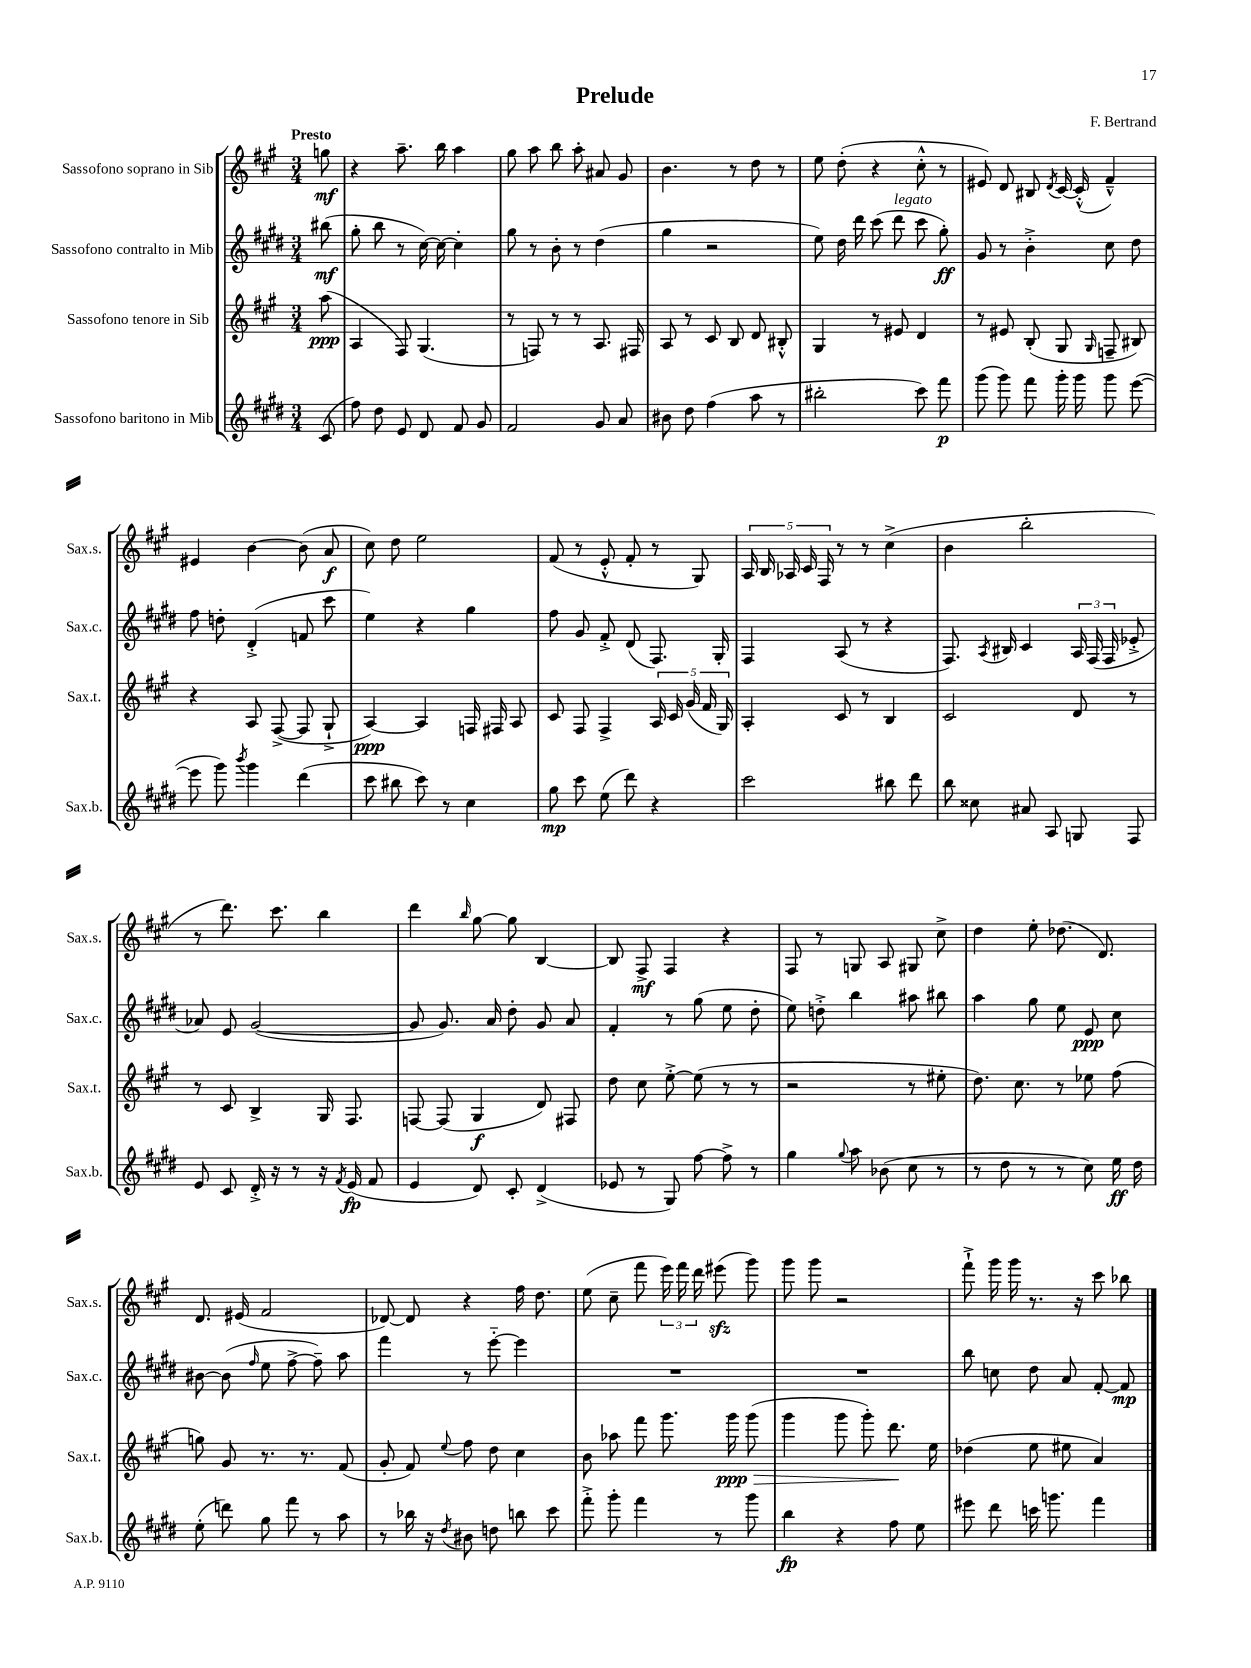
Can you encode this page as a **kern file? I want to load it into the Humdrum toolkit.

**kern	**dynam	**kern	**dynam	**kern	**dynam	**kern	**dynam
*part4	*part4	*part3	*part3	*part2	*part2	*part1	*part1
*staff4	*staff4	*staff3	*staff3	*staff2	*staff2	*staff1	*staff1
*I"Sassofono baritono in Mib	*	*I"Sassofono tenore in Sib	*	*I"Sassofono contralto in Mib	*	*I"Sassofono soprano in Sib	*
*I'Sax.b.	*	*I'Sax.t.	*	*I'Sax.c.	*	*I'Sax.s.	*
*clefG2	*	*clefG2	*	*clefG2	*	*clefG2	*
*k[f#c#g#d#]	*	*k[f#c#g#]	*	*k[f#c#g#d#]	*	*k[f#c#g#]	*
*M3/4	*	*M3/4	*	*M3/4	*	*M3/4	*
=	=	=	=	=	=	=	=
!	!	!	!	!	!	!LO:TX:a:B:t=Presto	!
(8c#/	.	(8aa\	ppp	(8bb#X\	mf	8ggn\	mf
=1	=1	=1	=1	=1	=1	=1	=1
8ff#\)	.	4A/	.	8gg#'\	.	4r	.
8dd#\	.	.	.	8bb\	.	.	.
8e/	.	8F#/)	.	8r	.	8.aa~\	.
8d#/	.	(4.G#/	.	[16cc#\)	.	.	.
.	.	.	.	16cc#\_	.	16bb\	.
8f#/	.	.	.	4cc#'\]	.	4aa\	.
8g#/	.	.	.	.	.	.	.
=2	=2	=2	=2	=2	=2	=2	=2
2f#/	.	8r	.	8gg#\	.	8gg#\	.
.	.	8Fn/)	.	8r	.	8aa\	.
.	.	8r	.	8b'\	.	8bb\	.
.	.	8r	.	8r	.	8aa'\	.
8g#/	.	8.A/	.	(4dd#\	.	8a#X/	.
8a/	.	.	.	.	.	8g#/	.
.	.	16F#X/	.	.	.	.	.
=3	=3	=3	=3	=3	=3	=3	=3
8b#X\	.	8A/	.	4gg#\	.	4.b\	.
8dd#\	.	8r	.	.	.	.	.
(4ff#\	.	8c#/	.	2r	.	.	.
.	.	8B/	.	.	.	8r	.
8aa\	.	8d/	.	.	.	8dd\	.
8r	.	8B#X'^^/	.	.	.	8r	.
=4	=4	=4	=4	=4	=4	=4	=4
2bb#X'\	.	4G#/	.	8ee\)	.	8ee\	.
.	.	.	.	16dd#\	.	(8dd'\	.
.	.	.	.	16ddd#\	.	.	.
.	.	8r	.	(8ccc#\	.	4r	.
!	!	!	!	!LO:TX:a:i:t=legato	!	!	!
.	.	8e#X/	.	8ddd#\	.	.	.
8ccc#\)	.	4d/	.	8ccc#\	.	8cc#'^^\	.
8fff#\	p	.	.	8gg#'\)	ff	8r	.
=5	=5	=5	=5	=5	=5	=5	=5
(8ggg#\	.	8r	.	8g#/	.	8e#X/)	.
8ggg#\)	.	8e#X/	.	8r	.	8d/	.
8fff#\	.	(8B'/	.	4b'^\	.	8B#X/	.
.	.	.	.	.	.	8qd/	.
16ggg#'\	.	8G#/	.	.	.	[16c#/	.
16ggg#\	.	.	.	.	.	(16c#'^^/]	.
.	.	16qqG#/	.	.	.	.	.
8ggg#\	.	8Fn~/	.	8cc#\	.	4f#~^^/)	.
([8eee\	.	8B#X/)	.	8dd#\	.	.	.
!!LO:LB:g=z
=6	=6	=6	=6	=6	=6	=6	=6
8eee\]	.	4r	.	8ff#\	.	4e#X/	.
8ggg#\)	.	.	.	8ddn'\	.	.	.
8qbbb/	.	.	.	.	.	.	.
4ggg#\	.	8A/	.	(4d#'^/	.	[4b\	.
.	.	([8F#^/	.	.	.	.	.
(4ddd#\	.	8F#/]	.	8fn/	.	(8b\]	.
.	.	8G#`^/	.	8ccc#\	.	8a/	f
=7	=7	=7	=7	=7	=7	=7	=7
8ccc#\	.	[4A/)	ppp	4ee\)	.	8cc#\)	.
8bb#X\	.	.	.	.	.	8dd\	.
8ccc#\)	.	4A/]	.	4r	.	2ee\	.
8r	.	.	.	.	.	.	.
4cc#\	.	16Fn/	.	4gg#\	.	.	.
.	.	16F#X/	.	.	.	.	.
.	.	8A/	.	.	.	.	.
=8	=8	=8	=8	=8	=8	=8	=8
8gg#\	mp	8c#/	.	8ff#\	.	(8f#/	.
8ccc#\	.	8F#/	.	8g#/	.	8r	.
(8ee\	.	4F#^/	.	8f#'^/	.	8e'^^/	.
8ddd#\)	.	.	.	(8d#/	.	8f#'/	.
4r	.	20A/	.	8.F#/)	.	8r	.
.	.	20c#/	.	.	.	.	.
.	.	(20g#/	.	.	.	.	.
.	.	.	.	.	.	8G#/)	.
.	.	20f#/	.	.	.	.	.
.	.	.	.	16G#'/	.	.	.
.	.	20G#/)	.	.	.	.	.
=9	=9	=9	=9	=9	=9	=9	=9
2ccc#\	.	4A'/	.	4F#/	.	20A/	.
.	.	.	.	.	.	20B/	.
.	.	.	.	.	.	20A-X/	.
.	.	.	.	.	.	20c#/	.
.	.	.	.	.	.	20F#/	.
.	.	8c#/	.	(8A/	.	8r	.
.	.	8r	.	8r	.	8r	.
8bb#X\	.	4B/	.	4r	.	(4cc#^\	.
8ddd#\	.	.	.	.	.	.	.
=10	=10	=10	=10	=10	=10	=10	=10
8bb\	.	2c#/	.	8.F#/)	.	4b\	.
8cc##X\	.	.	.	.	.	.	.
.	.	.	.	8qA/	.	.	.
.	.	.	.	16B#X/	.	.	.
8a#X/	.	.	.	4c#/	.	2bb'\	.
8A/	.	.	.	.	.	.	.
8Gn/	.	8d/	.	24A/	.	.	.
.	.	.	.	(24F#/	.	.	.
.	.	.	.	24F#/	.	.	.
8F#/	.	8r	.	8e-X'^/	.	.	.
!!LO:LB:g=z
=11	=11	=11	=11	=11	=11	=11	=11
8e/	.	8r	.	8a-X/)	.	8r	.
8c#/	.	8c#/	.	8e/	.	8.ddd\)	.
16d#'^/	.	4B^/	.	([2g#/	.	.	.
16r	.	.	.	.	.	8.ccc#\	.
8r	.	.	.	.	.	.	.
16r	.	16G#/	.	.	.	4bb\	.
8qf#/	.	.	.	.	.	.	.
(16e/	fp	8.F#/	.	.	.	.	.
8f#/	.	.	.	.	.	.	.
=12	=12	=12	=12	=12	=12	=12	=12
4e/	.	[8Fn/	.	8g#/]	.	4ddd\	.
.	.	(8F/]	.	8.g#/)	.	.	.
.	.	.	.	.	.	16qqbb/	.
8d#/)	.	4G#/	f	.	.	[8gg#\	.
.	.	.	.	16a/	.	.	.
8c#'/	.	.	.	8dd#'\	.	8gg#\]	.
(4d#^/	.	8d/)	.	8g#/	.	[4B/	.
.	.	8F#X/	.	8a/	.	.	.
=13	=13	=13	=13	=13	=13	=13	=13
8e-X/	.	8dd\	.	4f#'/	.	8B/]	.
8r	.	8cc#\	.	.	.	8F#^/	mf
8G#/)	.	[8ee'^\	.	8r	.	4F#/	.
[8ff#\	.	(8ee\]	.	(8gg#\	.	.	.
8ff#^\]	.	8r	.	8ee\	.	4r	.
8r	.	8r	.	8dd#'\	.	.	.
=14	=14	=14	=14	=14	=14	=14	=14
4gg#\	.	2r	.	8ee\)	.	8F#/	.
.	.	.	.	8ddn'^\	.	8r	.
8qqgg#/	.	.	.	.	.	.	.
8aa\	.	.	.	4bb\	.	8Gn/	.
(8b-X\	.	.	.	.	.	8A/	.
8cc#\	.	8r	.	8aa#X\	.	8G#X/	.
8r	.	8ee#X'\	.	8bb#X\	.	8cc#^\	.
=15	=15	=15	=15	=15	=15	=15	=15
8r	.	8.dd\)	.	4aa\	.	4dd\	.
8dd#\	.	.	.	.	.	.	.
.	.	8.cc#\	.	.	.	.	.
8r	.	.	.	8gg#\	.	8ee'\	.
8r	.	8r	.	8ee\	.	(8.dd-X\	.
8cc#\)	.	8ee-X\	.	8e/	ppp	.	.
.	.	.	.	.	.	8.d/)	.
16ee\	ff	(8ff#\	.	8cc#\	.	.	.
16dd#\	.	.	.	.	.	.	.
!!LO:LB:g=z
=16	=16	=16	=16	=16	=16	=16	=16
(8ee'\	.	8ggn\)	.	[8b#X\	.	8.d/	.
8dddn\)	.	8g#/	.	(8b#\]	.	.	.
.	.	.	.	.	.	(16e#X/	.
.	.	.	.	16qqff#/	.	.	.
8gg#\	.	8.r	.	8ee\	.	2f#/	.
8fff#\	.	.	.	[8ff#^\	.	.	.
.	.	8.r	.	.	.	.	.
8r	.	.	.	8ff#~\])	.	.	.
8aa\	.	(8f#/	.	8aa\	.	.	.
=17	=17	=17	=17	=17	=17	=17	=17
8r	.	8g#'/	.	4fff#\	.	[8d-X/)	.
16bb-X\	.	8f#/)	.	.	.	8d-/]	.
16r	.	.	.	.	.	.	.
8qdd#/	.	8qqee/	.	.	.	.	.
8b#X\	.	8ff#\	.	8r	.	4r	.
8ddn\	.	8dd\	.	[8eee\	.	.	.
8bbn\	.	4cc#\	.	4eee\]	.	16ff#\	.
.	.	.	.	.	.	8.dd\	.
8ccc#\	.	.	.	.	.	.	.
=18	=18	=18	=18	=18	=18	=18	=18
8fff#'^\	.	8b\	.	2.r	.	(8ee\	.
8ggg#'\	.	8aa-X\	.	.	.	8cc#~\	.
4fff#\	.	8fff#\	.	.	.	8fff#\	.
.	.	8.ggg#\	.	.	.	24eee\)	.
.	.	.	.	.	.	24fff#\	.
.	.	.	.	.	.	24ddd\	.
8r	.	.	.	.	.	(8eee#Xzz\	.
!	!	!	!LO:HP:b	!	!	!	!
.	.	16ggg#\	> ppp	.	.	.	.
8ggg#\	.	(8ggg#\	.	.	.	8ggg#\)	.
=19	=19	=19	=19	=19	=19	=19	=19
4bb\	fp	4ggg#\	.	2.r	.	8ggg#\	.
.	.	.	.	.	.	8ggg#\	.
4r	.	8ggg#\	.	.	.	2r	.
.	.	8ggg#'\)	.	.	.	.	.
8ff#\	.	8.ddd\	.	.	.	.	.
8ee\	.	.	.	.	.	.	.
.	.	16ee\	]	.	.	.	.
=20	=20	=20	=20	=20	=20	=20	=20
8eee#X\	.	(4dd-X\	.	8bb\	.	8fff#`^\	.
8ddd#\	.	.	.	8ccn\	.	16ggg#\	.
.	.	.	.	.	.	16ggg#\	.
16cccn\	.	8ee\	.	8dd#\	.	8.r	.
8.gggn\	.	.	.	.	.	.	.
.	.	8ee#X\	.	8a/	.	.	.
.	.	.	.	.	.	16r	.
4fff#\	.	4a/)	.	[8f#'/	.	8ccc#\	.
.	.	.	.	8f#/]	mp	8bb-X\	.
==	==	==	==	==	==	==	==
*-	*-	*-	*-	*-	*-	*-	*-
